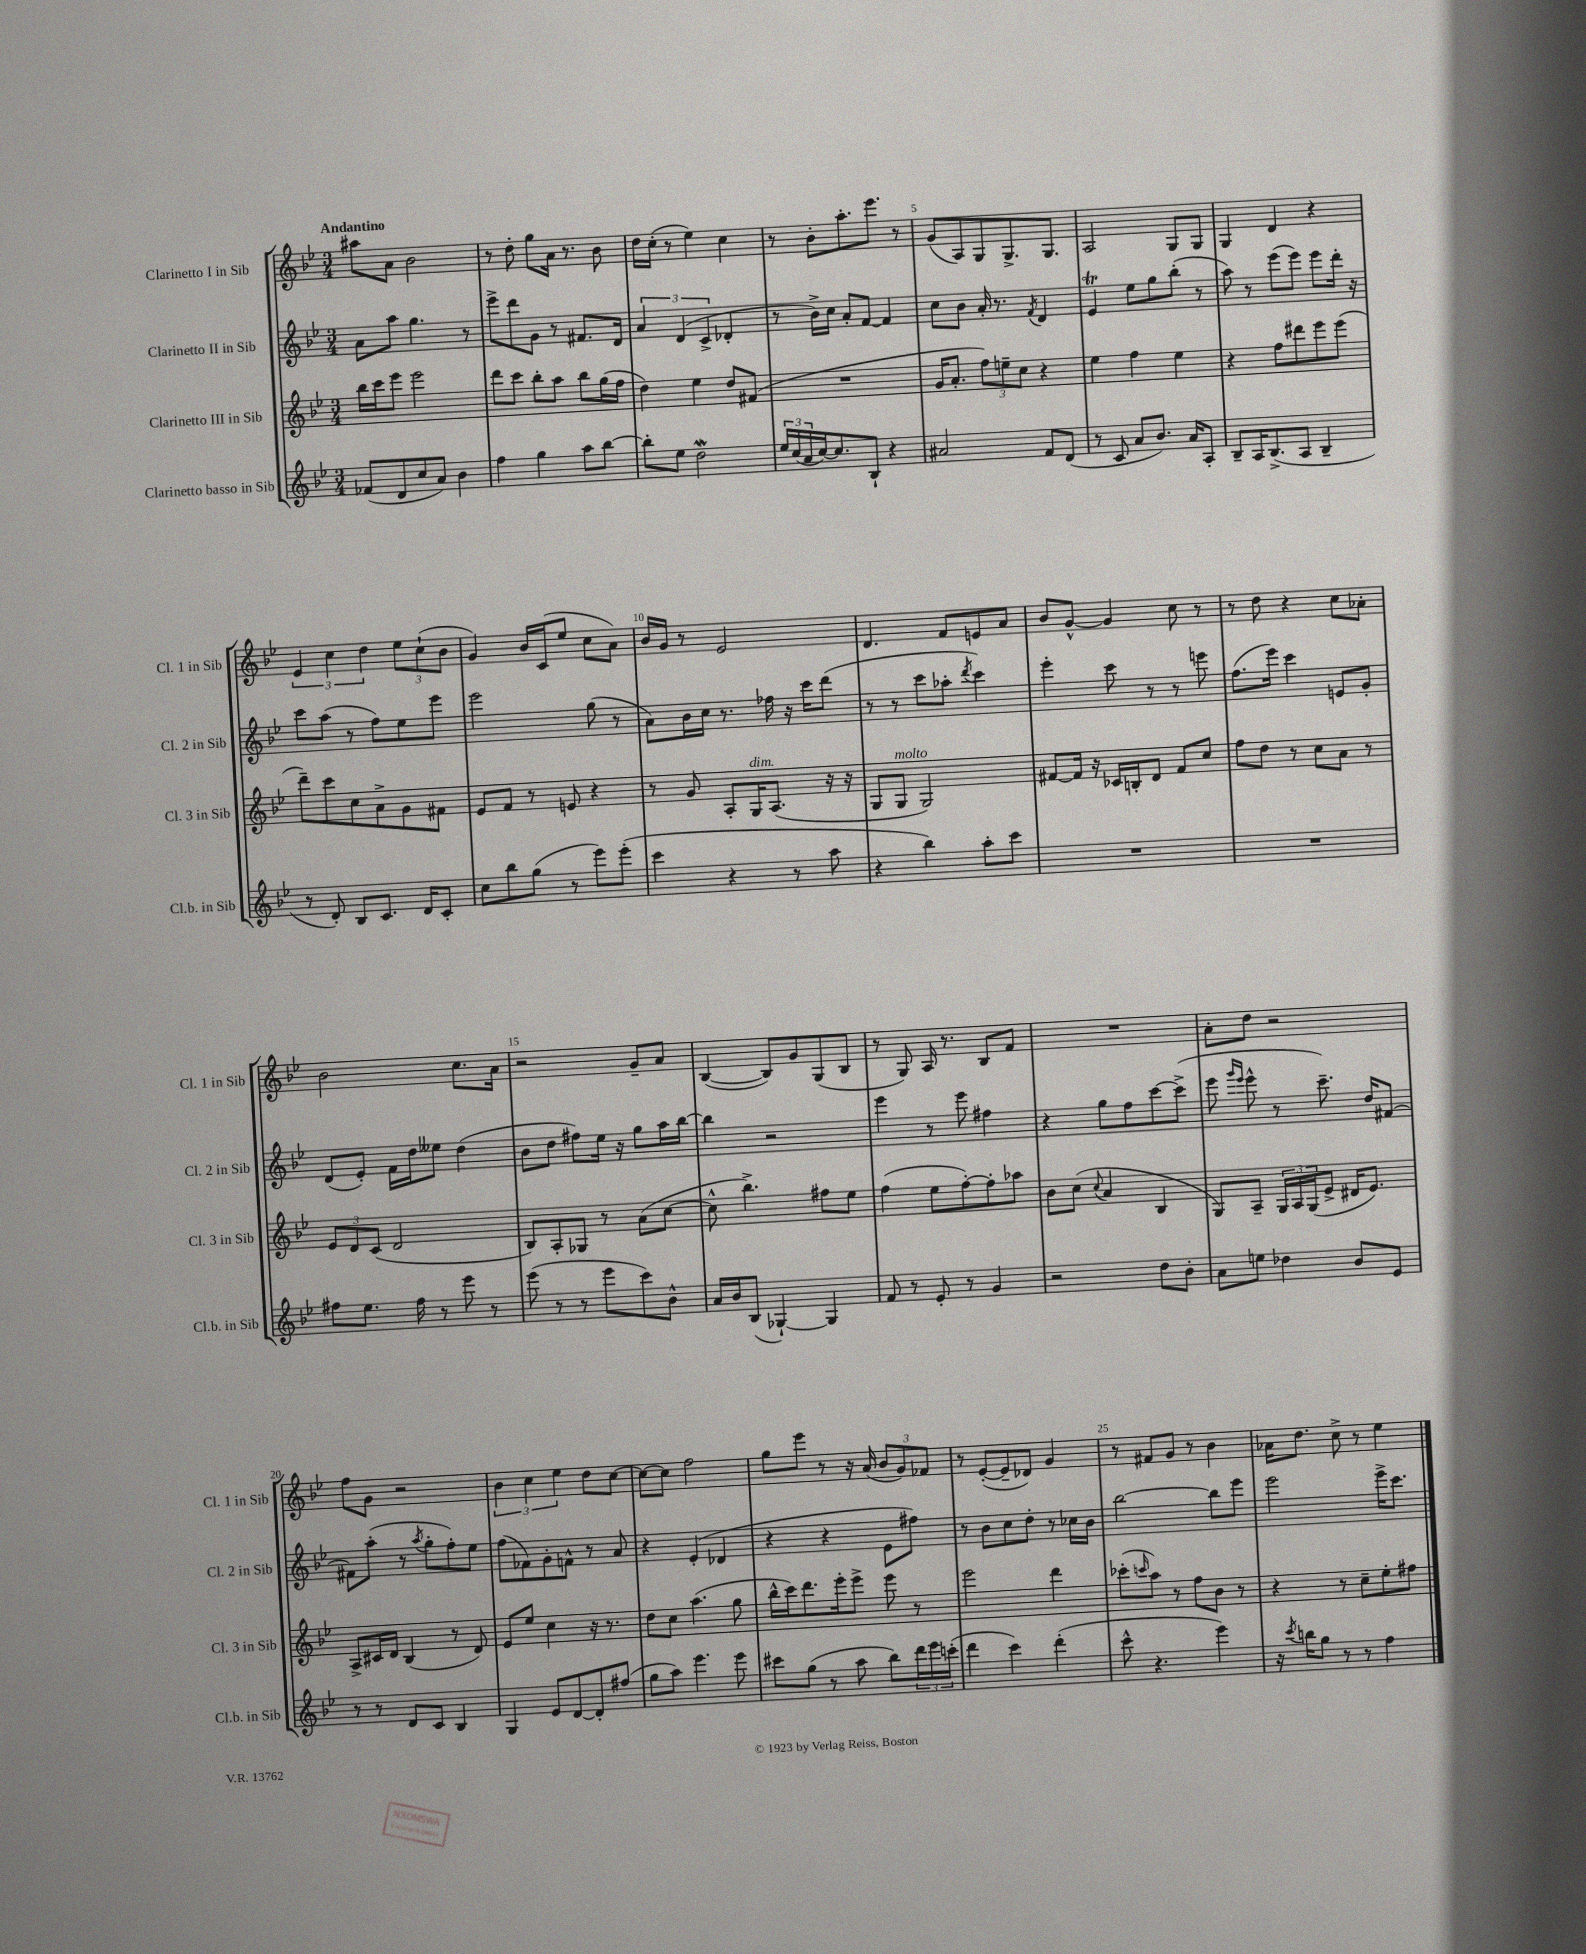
<<
\new StaffGroup <<
\new Staff = "s0" \with { instrumentName = "Clarinetto I in Sib" shortInstrumentName = "Cl. 1 in Sib" } {
    \clef treble \key bes \major \numericTimeSignature \time 3/4 \tempo "Andantino"
    ais''8 a'8 bes'2 |
    r8 d''8-. g''8 a'16 r8. bes'8 |
    d''16 c''16-.( r8 ees''4) c''4 |
    r8 bes'8-. a''8.-. ees'''8. r8 |
    g'8( a8) g8 g8.-> g8. |
    a2 g8 g8 |
    g4 d'4 r4 |
    \tuplet 3/2 { ees'4 c''4 d''4 } \tuplet 3/2 { ees''8 c''8-!( bes'8 } |
    g'4) bes'16 c'16( ees''8 c''8 a'8) |
    bes'16 g'16 r8 ees'2 |
    d'4. f'8 e'8 a'8 |
    bes'8 g'8~-^ g'4 c''8 r8 |
    r8 d''8 r4 c''8 aes'8-. |
    bes'2 c''8. a'16 |
    r2 g'8-- a'8 |
    bes4~( bes8) g'8 g8( bes8 |
    r8 g8) a16 r8. bes8 f'8 |
    R2. |
    a'8-. d''8 r2 |
    f''8 g'8 r2 |
    \tuplet 3/2 { bes'4 c''4 ees''4 } d''8 c''8~ |
    c''8~ c''8 f''2 |
    g''8 ees'''8 r8 r16 a'16( \tuplet 3/2 { bes'8 g'8) fes'8 } |
    r8 ees'8~-.( ees'8-- des'8) g'4 |
    r8 fis'8 g'8 r8 bes'4 |
    aes'16 d''8. c''8-> r8 ees''4 \bar "|." |
}
\new Staff = "s1" \with { instrumentName = "Clarinetto II in Sib" shortInstrumentName = "Cl. 2 in Sib" } {
    \clef treble \key bes \major \numericTimeSignature \time 3/4
    a'8 a''8 g''4. r8 |
    ees'''8-> d'''8 g'8 r8 fis'8. d'16 |
    \tuplet 3/2 { a'4 d'4( c'4-> } des'4-. |
    r8 bes'16->) c''16 a'8-. f'8~ f'4 |
    c''8 bes'8 a'16-. r8. \acciaccatura { f'8 } d'4 |
    ees'4\trill ees''8 g''8 bes''8-.( r8 |
    a''8) r8 ees'''8( ees'''8) ees'''8 d'''16-. r16 |
    c'''8 a''8( r8 f''8) ees''8 ees'''8 |
    ees'''2 g''8( r8 |
    a'8) bes'16 c''16 r8. fes''16 r16 c'''16 d'''8( |
    r8 r8 c'''8 aes''8-. \acciaccatura { d'''8 } c'''4) |
    ees'''4-. c'''8 r8 r8 e'''8 |
    f''8.( ees'''16) c'''4 e'8 g'8-. |
    d'8( ees'8-.) f'16 d''16 eeses''8 d''4( |
    bes'8 d''8 fis''8) ees''16 r16 g''8 a''16 bes''16~ |
    bes''4 r2 |
    ees'''4 r8 ees'''8 fis''4 |
    r4 g''8 f''8 c'''8~ c'''8->( |
    ees'''8 \grace { g'''16 ees'''16 } ees'''8-^ r8 c'''8.--) d''16 fis'8~ |
    fis'8 a''8-.( r8 \acciaccatura { a''8 } g''8-. f''8-.) ees''8 |
    f''8( fes'8) g'8-. f'8-^ r8 a'8 |
    r4 ees'4-.( des'4 |
    r4 r4 ees'8 fis''8) |
    r8 bes'8 c''8 d''8-. r8 ces''16 bes'16 |
    bes''2~ bes''8 ees'''8 |
    ees'''2 ees'''16-> c'''8. \bar "|." |
}
\new Staff = "s2" \with { instrumentName = "Clarinetto III in Sib" shortInstrumentName = "Cl. 3 in Sib" } {
    \clef treble \key bes \major \numericTimeSignature \time 3/4
    bes''16 c'''16 ees'''8 ees'''2 |
    d'''8 c'''8 bes''8-. a''8 bes''8 g''16( f''16 |
    d''4) ees''4 d''8 fis'8( |
    R2. |
    g'16 a'8.-. \tuplet 3/2 { f''8) e''8-- c''8 } r4 |
    ees''4 f''4 ees''4 |
    r4 f''8 dis'''8 ees'''8 ees'''8( |
    d'''8--) c'''8 c''8 a'8-> g'8 fis'8 |
    ees'8 f'8 r8 e'8 r4 |
    r8 g'8 a8-. g16^\markup { \italic "dim." } a8.( r16 r16 |
    g8 g8^\markup { \italic "molto" } g2) |
    fis'8~ fis'16 r16 ces'16 b16-. d'8 fis'8 c''8 |
    f''8 d''8 r8 c''8 a'8 r8 |
    \tuplet 3/2 { ees'8 d'8 c'8( } d'2 |
    bes8) a8-. ges8 r8 a'8( c''8~ |
    c''8-^ bes''4.->) fis''8 ees''8 |
    f''4( ees''8 f''8~-.) f''8-. aes''8 |
    bes'8 c''8( \appoggiatura { c''8 } a'4 bes4 |
    g8) a8-- \tuplet 3/2 { g16 a16 g16( } ees'8-> dis'16 ees'8.) |
    a8-> cis'16 d'16 bes4( r8 d'8) |
    ees'8 ees''8 c''4 r16 r8. |
    d''8 c''8 a''4.( g''8 |
    bes''16-^ c'''16) d'''8. ees'''16-. ees'''8-> ees'''8 r8 |
    ees'''2 d'''4 |
    ces'''8-.( \grace { c'''16 } a''8) r8 f''8 bes'8 r8 |
    r4 r8 c''8-- ees''8-. fis''8 \bar "|." |
}
\new Staff = "s3" \with { instrumentName = "Clarinetto basso in Sib" shortInstrumentName = "Cl.b. in Sib" } {
    \clef treble \key bes \major \numericTimeSignature \time 3/4
    fes'8( d'8 c''8 a'8) bes'4 |
    f''4 g''4 a''8 bes''8~ |
    bes''8-. ees''8 d''2\mordent |
    \tuplet 3/2 { ees''16 c''16( a'16 } c''16~) c''8. bes8-! r4 |
    ais'2 f'8 d'8( |
    r8 c'8 a'8 bes'8.) a'16 a8-. |
    bes8-- a16 bes8.->( a8 bes4-- |
    r8 d'8-.) bes8 c'8. d'16 c'8-. |
    c''8 bes''8 g''8( r8 ees'''8) ees'''8-.( |
    c'''4 r4 r8 a''8 |
    r4 bes''4) a''8-. c'''8 |
    R2. |
    R2. |
    fis''8 ees''8. fis''16 r8 ees'''8 r8 |
    ees'''8( r8 r8 ees'''8 c'''8) bes'8-^ |
    a'16 bes'16 bes8( ges4~-!) ges4 |
    f'8 r8 ees'8-. r8 g'4 |
    r2 d''8 bes'8-. |
    a'8 e''8 des''4 bes'8 ees'8 |
    r8 r8 d'8 c'8 bes4 |
    g4 ees'8 d'8~ d'8-. fis''8( |
    g''8 a''8) ees'''4. ees'''8 |
    cis'''8 g''8( r8 a''8 bes''8) \tuplet 3/2 { d'''16 ees'''16 c'''16-.( } |
    d'''4 c'''4) d'''4-.( |
    c'''8-^ r4. ees'''4) |
    r16 \acciaccatura { c'''8 } b''16 g''8 r8 r8 f''4 \bar "|." |
}
>>
>>
\layout { \context { \Score \override BarNumber.break-visibility = ##(#f #t #t) barNumberVisibility = #(every-nth-bar-number-visible 5) } }
